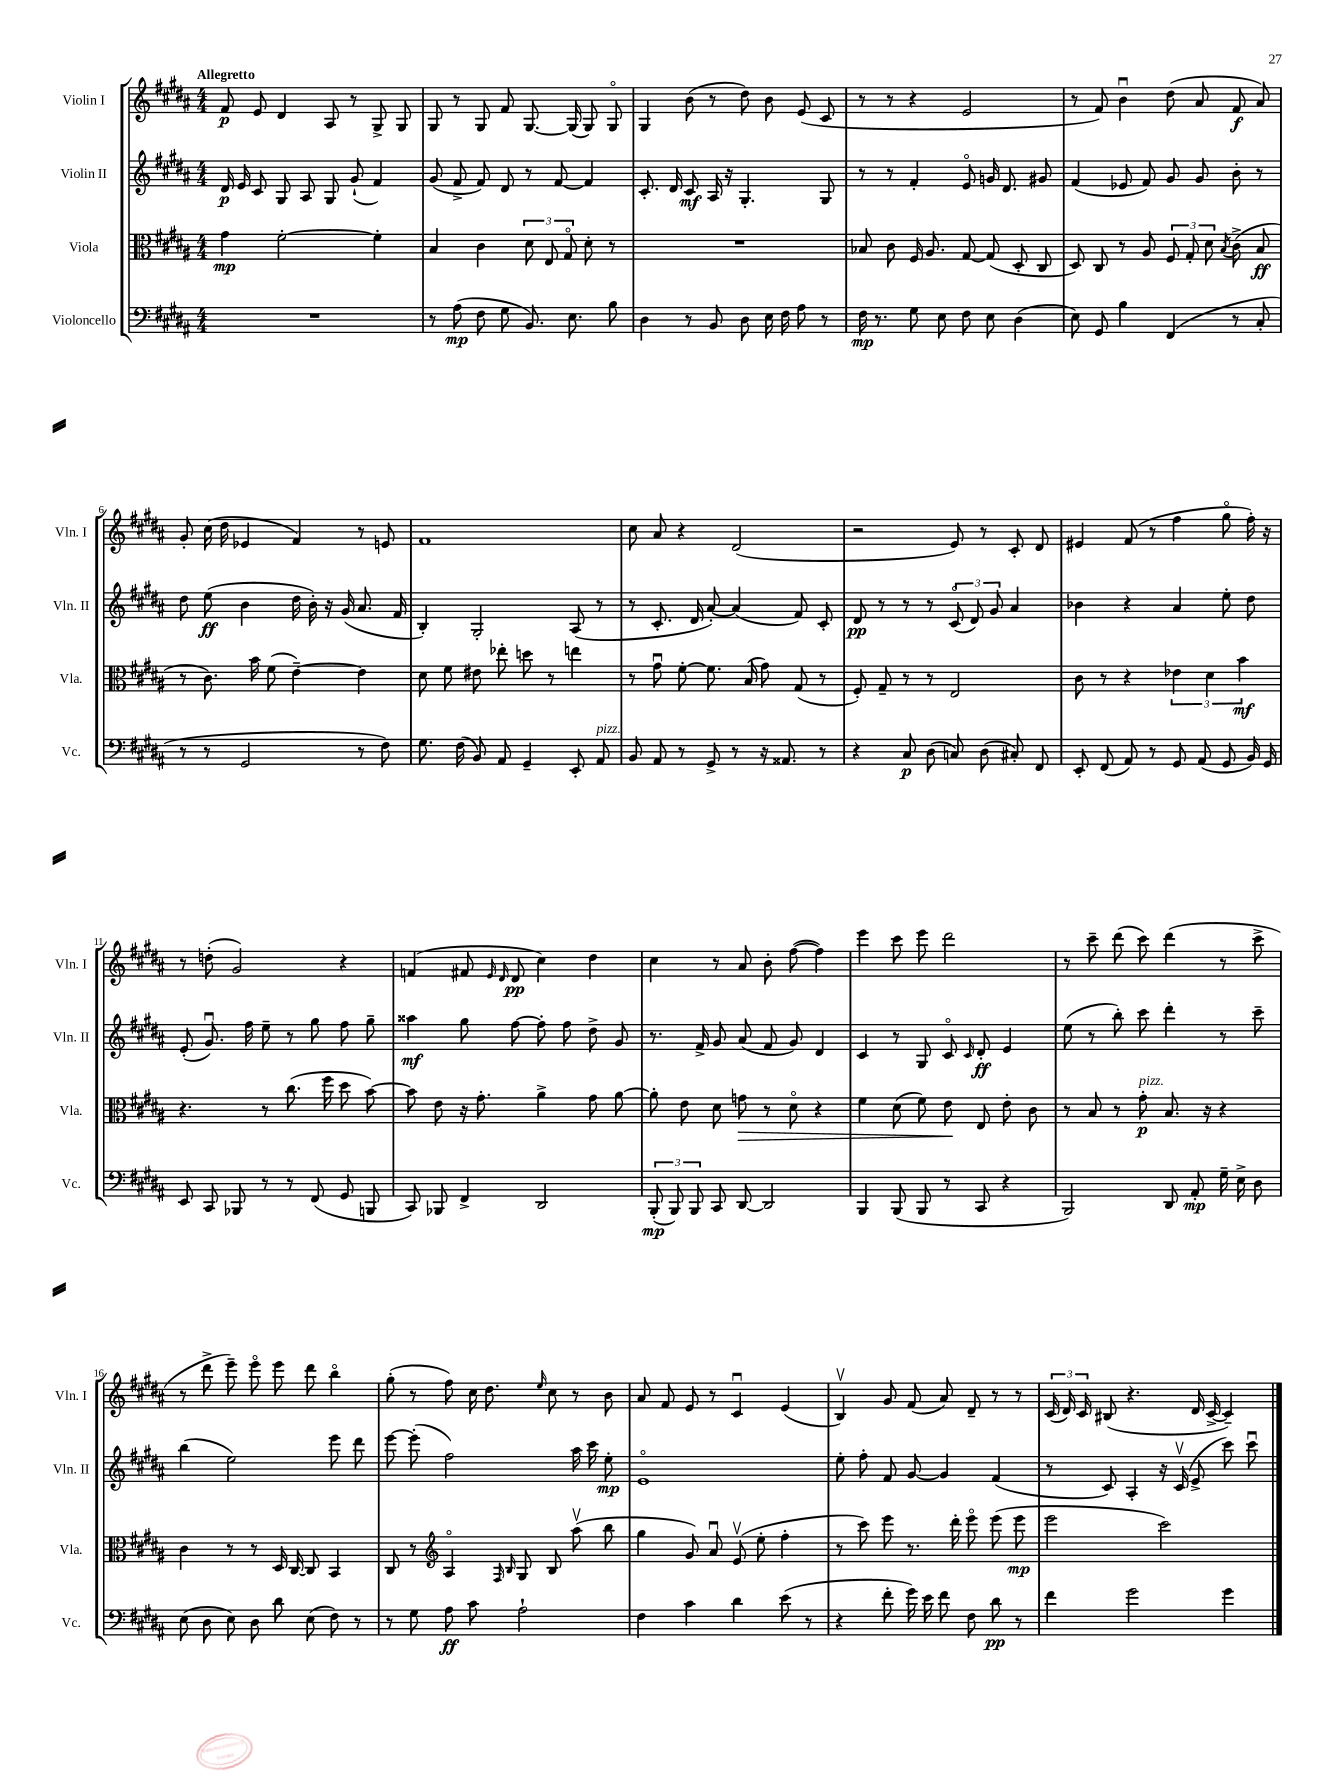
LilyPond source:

<<
\new StaffGroup <<
\new Staff = "s0" \with { instrumentName = "Violin I" shortInstrumentName = "Vln. I" } {
    \clef treble \key b \major \numericTimeSignature \time 4/4 \tempo "Allegretto"
    \autoBeamOff fis'8\p e'8 dis'4 ais8 r8 gis8-> gis8 |
    gis8 r8 gis8 fis'8 gis8.~ gis16( gis8) gis8\flageolet |
    gis4 b'8( r8 dis''8) b'8 e'8( cis'8 |
    r8 r8 r4 e'2 |
    r8 fis'8) b'4\downbow dis''8( ais'8 fis'8\f ais'8) |
    gis'8-. cis''16( dis''16 ees'4 fis'4) r8 e'8 |
    fis'1 |
    cis''8 ais'8 r4 dis'2( |
    r2 e'8) r8 cis'8-. dis'8 |
    eis'4 fis'8( r8 fis''4 gis''8\flageolet fis''16-.) r16 |
    r8 d''8-.( gis'2) r4 |
    f'4( fis'8 \grace { e'16 dis'16 } dis'8\pp cis''4) dis''4 |
    cis''4 r8 ais'8 b'8-. fis''8~( fis''4) |
    e'''4 cis'''8 e'''8 dis'''2 |
    r8 cis'''8-- dis'''8( cis'''8) dis'''4( r8 cis'''8-> |
    r8 dis'''8-> e'''8--) e'''8\flageolet e'''8 dis'''8 b''4\flageolet |
    gis''8-.( r8 fis''8) cis''16 dis''8. \grace { e''16 } cis''8 r8 b'8 |
    ais'8 fis'8 e'8 r8 cis'4\downbow e'4( |
    b4\upbow) gis'8 fis'8( ais'8) dis'8-- r8 r8 |
    \tuplet 3/2 { cis'16( dis'16) cis'16 } bis8( r4. dis'16 cis'16~-> cis'4--) \bar "|." |
}
\new Staff = "s1" \with { instrumentName = "Violin II" shortInstrumentName = "Vln. II" } {
    \clef treble \key b \major \numericTimeSignature \time 4/4
    \autoBeamOff dis'16\p e'16 cis'8 gis8 ais8 gis8 gis'8-!( fis'4) |
    gis'8( fis'8-> fis'8) dis'8 r8 fis'8~ fis'4 |
    cis'8.-. dis'16 cis'8\mf ais16 r16 gis4.-. gis8 |
    r8 r8 fis'4-. e'8\flageolet g'16 dis'8. gis'8 |
    fis'4( ees'8 fis'8) gis'8 gis'8 b'8-. r8 |
    dis''8 e''8\ff( b'4 dis''16 b'16-.) r16 gis'16( ais'8. fis'16 |
    b4-.) gis2-. ais8( r8 |
    r8 cis'8.-. dis'16 ais'8~-.) ais'4( fis'8) cis'8-. |
    dis'8\pp r8 r8 r8 \tuplet 3/2 { cis'8\flageolet( dis'8) gis'8 } ais'4 |
    bes'4 r4 ais'4 e''8-. dis''8 |
    e'8-.( gis'8.\downbow) fis''16 e''8-- r8 gis''8 fis''8 gis''8-- |
    aisis''4\mf gis''8 fis''8~ fis''8-. fis''8 dis''8-> gis'8 |
    r8. fis'16-> gis'8 ais'8( fis'8 gis'8) dis'4 |
    cis'4 r8 gis8 cis'8\flageolet \grace { cis'16 } dis'8-.\ff e'4 |
    e''8( r8 b''8-.) cis'''8 dis'''4-. r8 cis'''8-- |
    b''4( e''2) e'''8 dis'''8 |
    e'''8~ e'''8-.( fis''2) ais''16 cis'''16 e''8-.\mp |
    e'1\flageolet |
    e''8-. fis''8-. fis'8 gis'8~ gis'4 fis'4( |
    r8 cis'8) ais4-. r16 cis'16\upbow( e'8-> cis'''8) cis'''8\downbow \bar "|." |
}
\new Staff = "s2" \with { instrumentName = "Viola" shortInstrumentName = "Vla." } {
    \clef alto \key b \major \numericTimeSignature \time 4/4
    \autoBeamOff gis'4\mp fis'2~-. fis'4-. |
    b4 cis'4 \tuplet 3/2 { dis'8 e8 gis8\flageolet } dis'8-. r8 |
    R1 |
    bes8 cis'8 fis16 ais8. gis8~ gis8( dis8-. cis8 |
    dis8) cis8 r8 ais8 \tuplet 3/2 { fis8 gis8-. dis'8 } \acciaccatura { b8 } cis'8->( b8\ff |
    r8 cis'8.) b'16 fis'8( e'4~--) e'4 |
    dis'8 fis'8 eis'8 ees''8-. d''8 r8 e''4 |
    r8 gis'8\downbow fis'8~-. fis'8. b16( gis'8) gis8( r8 |
    fis8-.) gis8-- r8 r8 e2 |
    cis'8 r8 r4 \tuplet 3/2 { ees'4 dis'4 b'4\mf } |
    r4. r8 cis''8.( fis''16 dis''8 b'8~) |
    b'8 e'8 r16 gis'8.-. ais'4-> gis'8 ais'8~ |
    ais'8-. e'8 dis'8 g'8\> r8 dis'8\flageolet r4 |
    fis'4 dis'8( fis'8) e'8\! e8 e'8-. cis'8 |
    r8 b8 r8 gis'8-.\p^\markup { \italic "pizz." } b8. r16 r4 |
    cis'4 r8 r8 dis16 cis16~ cis8 b,4 |
    cis8 r8 \clef treble ais4\flageolet \grace { fis16 b16 } gis8 b8 ais''8\upbow( b''8 |
    gis''4 gis'8) ais'8\downbow e'8\upbow( e''8-. fis''4-. |
    r8 cis'''8) e'''8 r8. dis'''16-. e'''8\flageolet e'''8( e'''8\mp |
    e'''2 cis'''2) \bar "|." |
}
\new Staff = "s3" \with { instrumentName = "Violoncello" shortInstrumentName = "Vc." } {
    \clef bass \key b \major \numericTimeSignature \time 4/4
    \autoBeamOff R1 |
    r8 ais8\mp( fis8 gis8 b,8.) e8. b8 |
    dis4 r8 b,8 dis8 e16 fis16 ais8 r8 |
    fis16\mp r8. gis8 e8 fis8 e8 dis4( |
    e8) gis,8 b4 fis,4( r8 cis8-. |
    r8 r8 gis,2 r8 fis8) |
    gis8. fis16( b,8) ais,8 gis,4-- e,8-. ais,8^\markup { \italic "pizz." } |
    b,8 ais,8 r8 gis,8-> r8 r16 aisis,8. r8 |
    r4 cis8\p dis8( c8) dis8( cis8-.) fis,8 |
    e,8-. fis,8( ais,8) r8 gis,8 ais,8( gis,8 b,16) gis,16 |
    e,8 cis,8 bes,,8 r8 r8 fis,8( gis,8 b,,8 |
    cis,8) bes,,8 fis,4-> dis,2 |
    \tuplet 3/2 { b,,8-.\mp( b,,8) b,,8 } cis,8 dis,8~ dis,2 |
    b,,4 b,,8( b,,8 r8 cis,8 r4 |
    b,,2) dis,8 ais,8-.\mp gis16-- e16-> dis8 |
    e8( dis8 e8) dis8 dis'8 e8( fis8) r8 |
    r8 gis8 ais8\ff cis'8 ais2-! |
    fis4 cis'4 dis'4 e'8( r8 |
    r4 fis'8-. gis'16) e'16 fis'8 fis8 dis'8\pp r8 |
    fis'4 gis'2 gis'4 \bar "|." |
}
>>
>>
